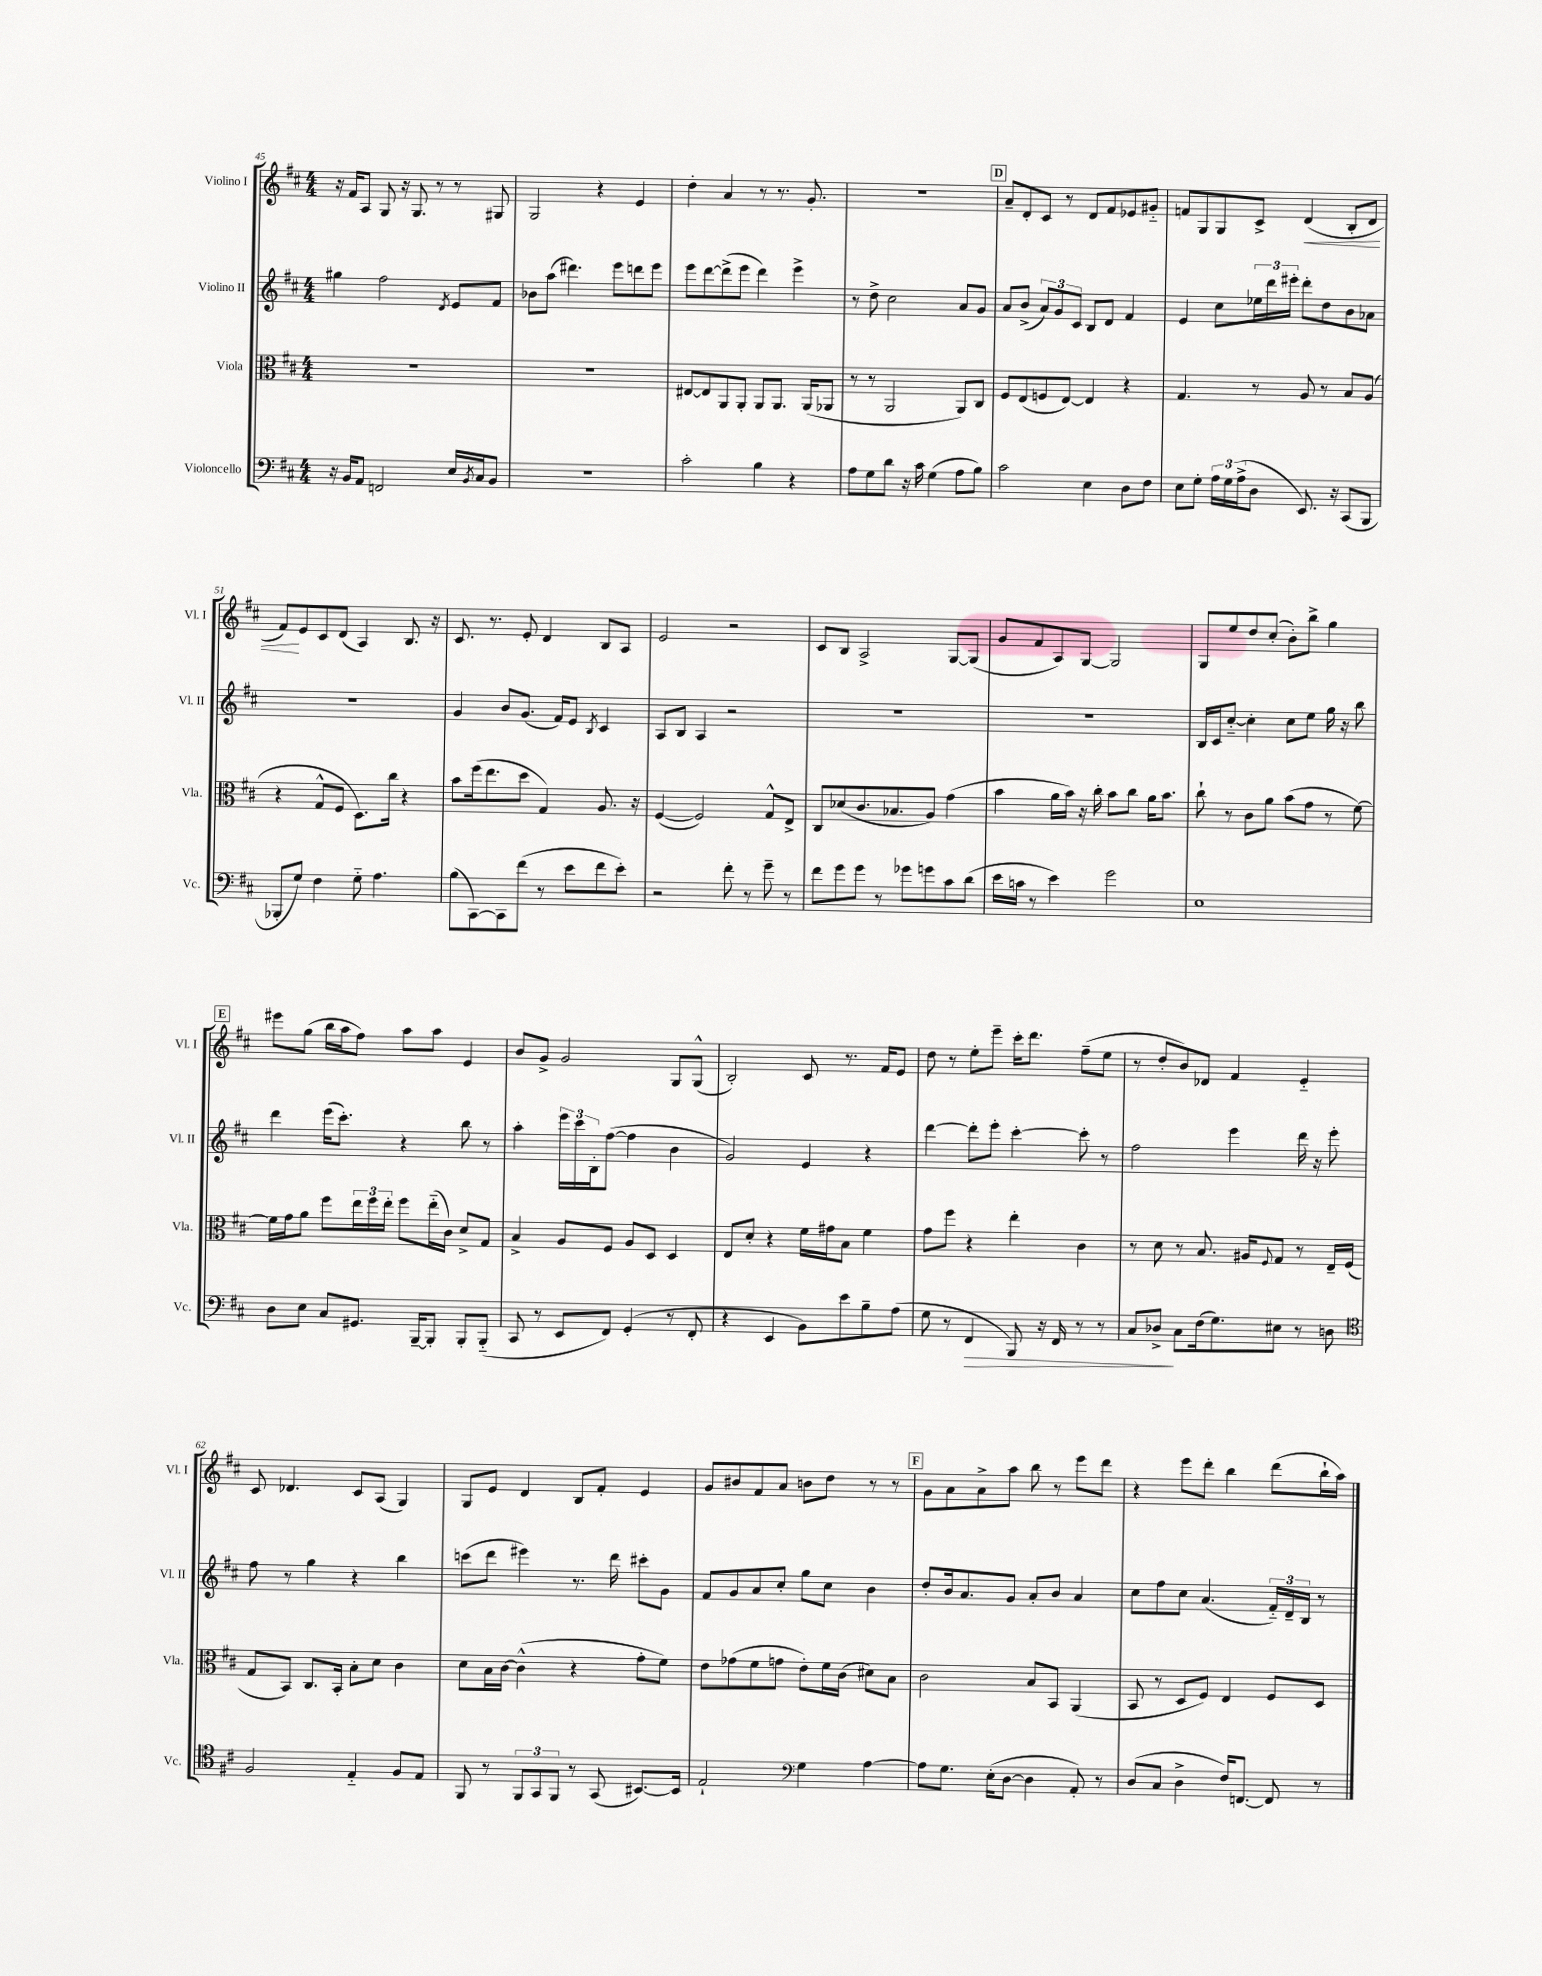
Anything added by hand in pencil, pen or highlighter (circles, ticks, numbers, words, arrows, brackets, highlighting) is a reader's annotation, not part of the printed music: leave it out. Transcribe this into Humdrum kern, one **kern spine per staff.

**kern	**dynam	**kern	**kern	**kern	**dynam
*part4	*part4	*part3	*part2	*part1	*part1
*staff4	*staff4	*staff3	*staff2	*staff1	*staff1
*I"Violoncello	*	*I"Viola	*I"Violino II	*I"Violino I	*
*I'Vc.	*	*I'Vla.	*I'Vl. II	*I'Vl. I	*
*clefF4	*	*clefC3	*clefG2	*clefG2	*
*k[f#c#]	*	*k[f#c#]	*k[f#c#]	*k[f#c#]	*
*M4/4	*	*M4/4	*M4/4	*M4/4	*
=45	=45	=45	=45	=45	=45
16r	.	1r	4gg#X\	16r	.
16BB/KL	.	.	.	16f#/KL	.
8AA/J	.	.	.	8A/J	.
2FFn/	.	.	2ff#\	8G/	.
.	.	.	.	16r	.
.	.	.	.	8.G/	.
.	.	.	.	8r	.
.	.	.	8qd/	.	.
16E/LL	.	.	8e/L	8r	.
8qBB/	.	.	.	.	.
16C#/J	.	.	.	.	.
8BB/J	.	.	8f#/J	8G#X/	.
=46	=46	=46	=46	=46	=46
1r	.	1r	8b-X\L	2G/	.
.	.	.	(8aa\J	.	.
.	.	.	4.ddd#X\)	.	.
.	.	.	.	4r	.
.	.	.	8eee\L	.	.
.	.	.	8dddn\	4e/	.
.	.	.	8eee\J	.	.
=47	=47	=47	=47	=47	=47
2c#'\	.	[8E#X/L	8eee\L	4dd'\	.
.	.	8E#/]	[8ddd\	.	.
.	.	8AA/	(8ddd^\]	4a/	.
.	.	8AA'/J	8eee\J	.	.
4B\	.	8AA/L	4ddd\)	8r	.
.	.	8.AA/J	.	8.r	.
4r	.	.	4eee^\	.	.
.	.	(16AA/KL	.	8.g'/	.
.	.	8AA-X/J	.	.	.
=48	=48	=48	=48	=48	=48
8A\L	.	8r	8r	1r	.
8G\	.	8r	8dd^\	.	.
8d\J	.	2AA/	2cc#\	.	.
16r	.	.	.	.	.
16c#\	.	.	.	.	.
(4G\	.	.	.	.	.
8A\L	.	8AA/L)	8a/L	.	.
8B\J)	.	8C#/J	8g/J	.	.
!!LO:REH:place=s1:t=D
=49	=49	=49	=49	=49	=49
2c#\	.	8F#/L	8a/L	8a~/L	.
.	.	(8E/	(8b^/J	8d'/	.
.	.	8Fn/	12a/L)	8c#/J	.
.	.	.	12g/	.	.
.	.	[8E/J)	.	8r	.
.	.	.	12c#/J	.	.
4E\	.	4E/]	8B/L	8d/L	.
.	.	.	8d/J	8f#/	.
8D\L	.	4r	4f#/	8e-X/	.
8F#\J	.	.	.	8g#X/J	.
=50	=50	=50	=50	=50	=50
8E\L	.	4.G/	4e/	8fn/L	.
8G'\J	.	.	.	8G/	.
24A\LL	.	.	8cc#\L	8G/	.
24G\	.	.	.	.	.
(24A^\J	.	.	.	.	.
8D\J	.	8r	24ee-X\L	8c#^/J	.
.	.	.	24ddd\	.	.
.	.	.	24eee#X'\JJ	.	.
!	!	!	!	!	!LO:HP:b
8.EE/)	.	8A/	8ddd'\L	(4d/	<
.	.	8r	8dd\	.	.
16r	.	.	.	.	.
(8CC#/L	.	8B/L	8b\	8B'/L	.
8BBB/J	.	(8A/J	8a-X\J	8d/J	.
!!LO:LB:g=z
=51	=51	=51	=51	=51	=51
8BBB-X'/L	.	4r	1r	8f#/L)	.
8G/J)	.	.	.	8e/	[
4F#\	.	8G^^/L	.	8c#/	.
.	.	8F#/J	.	(8d/J	.
8G\	.	8.D\L)	.	4A/)	.
4.A\	.	.	.	.	.
.	.	16cc#\Jk	.	.	.
.	.	4r	.	8.B/	.
.	.	.	.	16r	.
=52	=52	=52	=52	=52	=52
(8B\L	.	8b\L	4g/	8.c#/	.
[8CC#\)	.	(16ff#\k	.	.	.
.	.	8.ee\	.	8.r	.
8CC#\]	.	.	8b/L	.	.
(8f#\J	.	8dd\J	(8.g/J	8e'/	.
8r	.	4G/)	.	4d/	.
.	.	.	16f#/KL)	.	.
8e\L	.	.	8e/J	.	.
.	.	.	8qB/	.	.
8f#\	.	8.A/	4c#/	8B/L	.
8e'\J)	.	.	.	8A/J	.
.	.	16r	.	.	.
=53	=53	=53	=53	=53	=53
2r	.	([4F#/	8A/L	2e/	.
.	.	.	8B/J	.	.
.	.	2F#/])	4A/	.	.
8f#'\	.	.	2r	2r	.
8r	.	.	.	.	.
8g~\	.	8G^^/L	.	.	.
8r	.	8E^/J	.	.	.
=54	=54	=54	=54	=54	=54
8f#\L	.	8C#/L	1r	8c#/L	.
8g\	.	(8d-X/	.	8B/J	.
8g\J	.	8.c#/	.	2A^/	.
8r	.	.	.	.	.
.	.	8.B-X/	.	.	.
8g-X\L	.	.	.	.	.
8gn\	.	8A/J)	.	.	.
8c#\	.	(4g\	.	[8G/L	.
(8d\J	.	.	.	(8G/J]	.
=55	=55	=55	=55	=55	=55
16e\LL	.	4b\	1r	8g/L	.
16cn\JJ	.	.	.	.	.
8r	.	.	.	8f#/	.
4e\)	.	16a\LL	.	8A/)	.
.	.	16b\JJ)	.	.	.
.	.	16r	.	[8G/J	.
.	.	16cc#'\	.	.	.
2g\	.	8b\L	.	2G/]	.
.	.	8cc#\J	.	.	.
.	.	16a\KL	.	.	.
.	.	8.b\J	.	.	.
=56	=56	=56	=56	=56	=56
1E	.	8cc#`\	16B/LL	8G/L	.
.	.	.	16c#/J	.	.
.	.	8r	[8cc#/J	8ee/	.
.	.	8c#\L	4cc#'\]	8dd/	.
.	.	8a\J	.	(8cc#'/J	.
.	.	(8b\L	8cc#\L	8b'\L)	.
.	.	8g\J	8ee\J	8bb^\J	.
.	.	8r	16gg\	4gg\	.
.	.	.	16r	.	.
.	.	[8f#\)	8bb\	.	.
!!LO:LB:g=z
!!LO:REH:place=s1:t=E
=57	=57	=57	=57	=57	=57
8D\L	.	16f#\LL]	4ddd\	8eee#X\L	.
.	.	16g\J	.	.	.
8E\J	.	8a\J	.	(8gg\J	.
8C#/L	.	8ff#\L	(16eee\KL	16bb\LL	.
.	.	.	8.ccc#'\J)	16aa\J	.
8.GG#X/J	.	24ee\L	.	8ff#\J)	.
.	.	24ff#\	.	.	.
.	.	24ee'\JJ	.	.	.
.	.	8ff#\L	4r	8aa\L	.
[16BBB~/KL	.	.	.	.	.
8BBB'/J]	.	(16ee\L	.	8aa\J	.
.	.	16c#\JJ)	.	.	.
8BBB'/L	.	8d^/L	8bb\	4e/	.
(8BBB/J	.	8G/J	8r	.	.
=58	=58	=58	=58	=58	=58
8CC#/	.	4B^/	4aa'\	8b/L	.
8r	.	.	.	8g^/J	.
8EE/L	.	8A/L	24eee\LL	2g/	.
.	.	.	24ccc#\	.	.
.	.	.	24B'\J	.	.
8FF#/J)	.	8F#/J	([8ff#\J	.	.
(4GG'/	.	8A/L	4ff#\]	.	.
.	.	8D/J	.	.	.
8r	.	4D/	4b\	8G/L	.
8FF#'/	.	.	.	(8G^^/J	.
=59	=59	=59	=59	=59	=59
4r	.	8E/L	2g/)	2B'/)	.
.	.	8d'/J	.	.	.
4EE/	.	4r	.	.	.
8BB\L)	.	16f#\LL	4e/	8c#/	.
.	.	16g#X\J	.	.	.
8e\	.	8B\J	.	8.r	.
8B~\	.	4f#\	4r	.	.
.	.	.	.	16f#/KL	.
(8A\J	.	.	.	8e/J	.
=60	=60	=60	=60	=60	=60
8G\	.	8g\L	[4ddd\	8dd\	.
8r	.	8ff#\J	.	8r	.
!	!LO:HP:b	!	!	!	!
4FF#/	>	4r	8ddd'\L]	8ee'\L	.
.	.	.	8eee'\J	8eee~\J	.
8BBB/)	.	4ee'\	[4ccc#'\	16ccc#'\KL	.
.	.	.	.	8.ddd\J	.
16r	.	.	.	.	.
16FF#/	.	.	.	.	.
8r	.	4c#\	8ccc#'\]	(8ff#~\L	.
8r	.	.	8r	8ee\J	.
=61	=61	=61	=61	=61	=61
8C#/L	.	8r	2ff#\	8r	.
8D-X^/J	.	8d\	.	8dd'/L	.
8C#\L	]	8r	.	8b/)	.
(16F#\k	.	8.B/	.	8d-X/J	.
8.G\)	.	.	.	.	.
.	.	.	4eee\	4f#/	.
.	.	16A#X/KL	.	.	.
.	.	8qqF#/	.	.	.
8E#X\J	.	8G/J	.	.	.
8r	.	8r	16ddd\	4e/	.
.	.	.	16r	.	.
8Dn\	.	16E~/LL	8eee'\	.	.
.	.	(16F#/JJ	.	.	.
!!LO:LB:g=z
=62	=62	=62	=62	=62	=62
*clefC4	*	*	*	*	*
2F#/	.	8G/L	8ff#\	8c#/	.
.	.	8BB/J)	8r	4.d-X/	.
.	.	8.C#/L	4gg\	.	.
.	.	16BB'/Jk	.	.	.
4E/	.	8B'\L	4r	8c#/L	.
.	.	8d\J	.	(8A/J	.
8F#/L	.	4c#\	4bb\	4G/)	.
8E/J	.	.	.	.	.
=63	=63	=63	=63	=63	=63
8FF#/	.	8d\L	(8cccn\L	8G/L	.
8r	.	16B\L	8ddd\J	8e/J	.
.	.	[16c#\JJ	.	.	.
12FF#/L	.	(4c#^^\]	4eee#X\)	4d/	.
12GG/	.	.	.	.	.
12FF#/J	.	.	.	.	.
8r	.	4r	8.r	8B/L	.
(8GG/	.	.	.	8f#'/J	.
.	.	.	16ddd\	.	.
[8.BB#X/L)	.	8g'\L	8ccc#X'\L	4e/	.
.	.	8f#\J)	8g\J	.	.
16BB#/Jk]	.	.	.	.	.
=64	=64	=64	=64	=64	=64
2E`/	.	8e\L	8f#/L	8g/L	.
.	.	(8g-X\	8g/	8b#X/	.
.	.	8f#\	8a/	8f#/	.
.	.	8gn\J	8cc#'/J	8a/J	.
*clefF4	*	*	*	*	*
4G\	.	8e'\L)	8gg\L	8bn\L	.
.	.	16f#\L	8cc#\J	8dd\J	.
.	.	(16c#\JJ	.	.	.
[4A\	.	8d#X\L)	4b\	8r	.
.	.	8B\J	.	8r	.
!!LO:REH:place=s1:t=F
=65	=65	=65	=65	=65	=65
8A\L]	.	2c#\	8dd'/L	8g\L	.
8.G\J	.	.	16b/k	8a\	.
.	.	.	8.a/	.	.
.	.	.	.	8a^\	.
(16E'\KL	.	.	.	.	.
[8D\J	.	.	8g/J	8aa\J	.
4D\]	.	8B/L	8a'/L	8bb\	.
.	.	8BB/J	8b/J	8r	.
8AA'/)	.	(4AA/	4a/	8eee\L	.
8r	.	.	.	8ddd\J	.
=66	=66	=66	=66	=66	=66
(8D/L	.	8BB/	8cc#\L	4r	.
8C#/J	.	8r	8ff#\	.	.
4D^\	.	8D/L	8cc#\J	8eee\L	.
.	.	8F#/J)	(4.a/	8ddd'\J	.
16F#/KL)	.	4E/	.	4bb\	.
[8.FFn/J	.	.	.	.	.
8FF/]	.	8F#/L	24f#/LL)	(8ddd\L	.
.	.	.	24d~/	.	.
.	.	.	24B/JJ	.	.
8r	.	8D/J	8r	16bb`\L	.
.	.	.	.	16aa\JJ)	.
==	==	==	==	==	==
*-	*-	*-	*-	*-	*-
